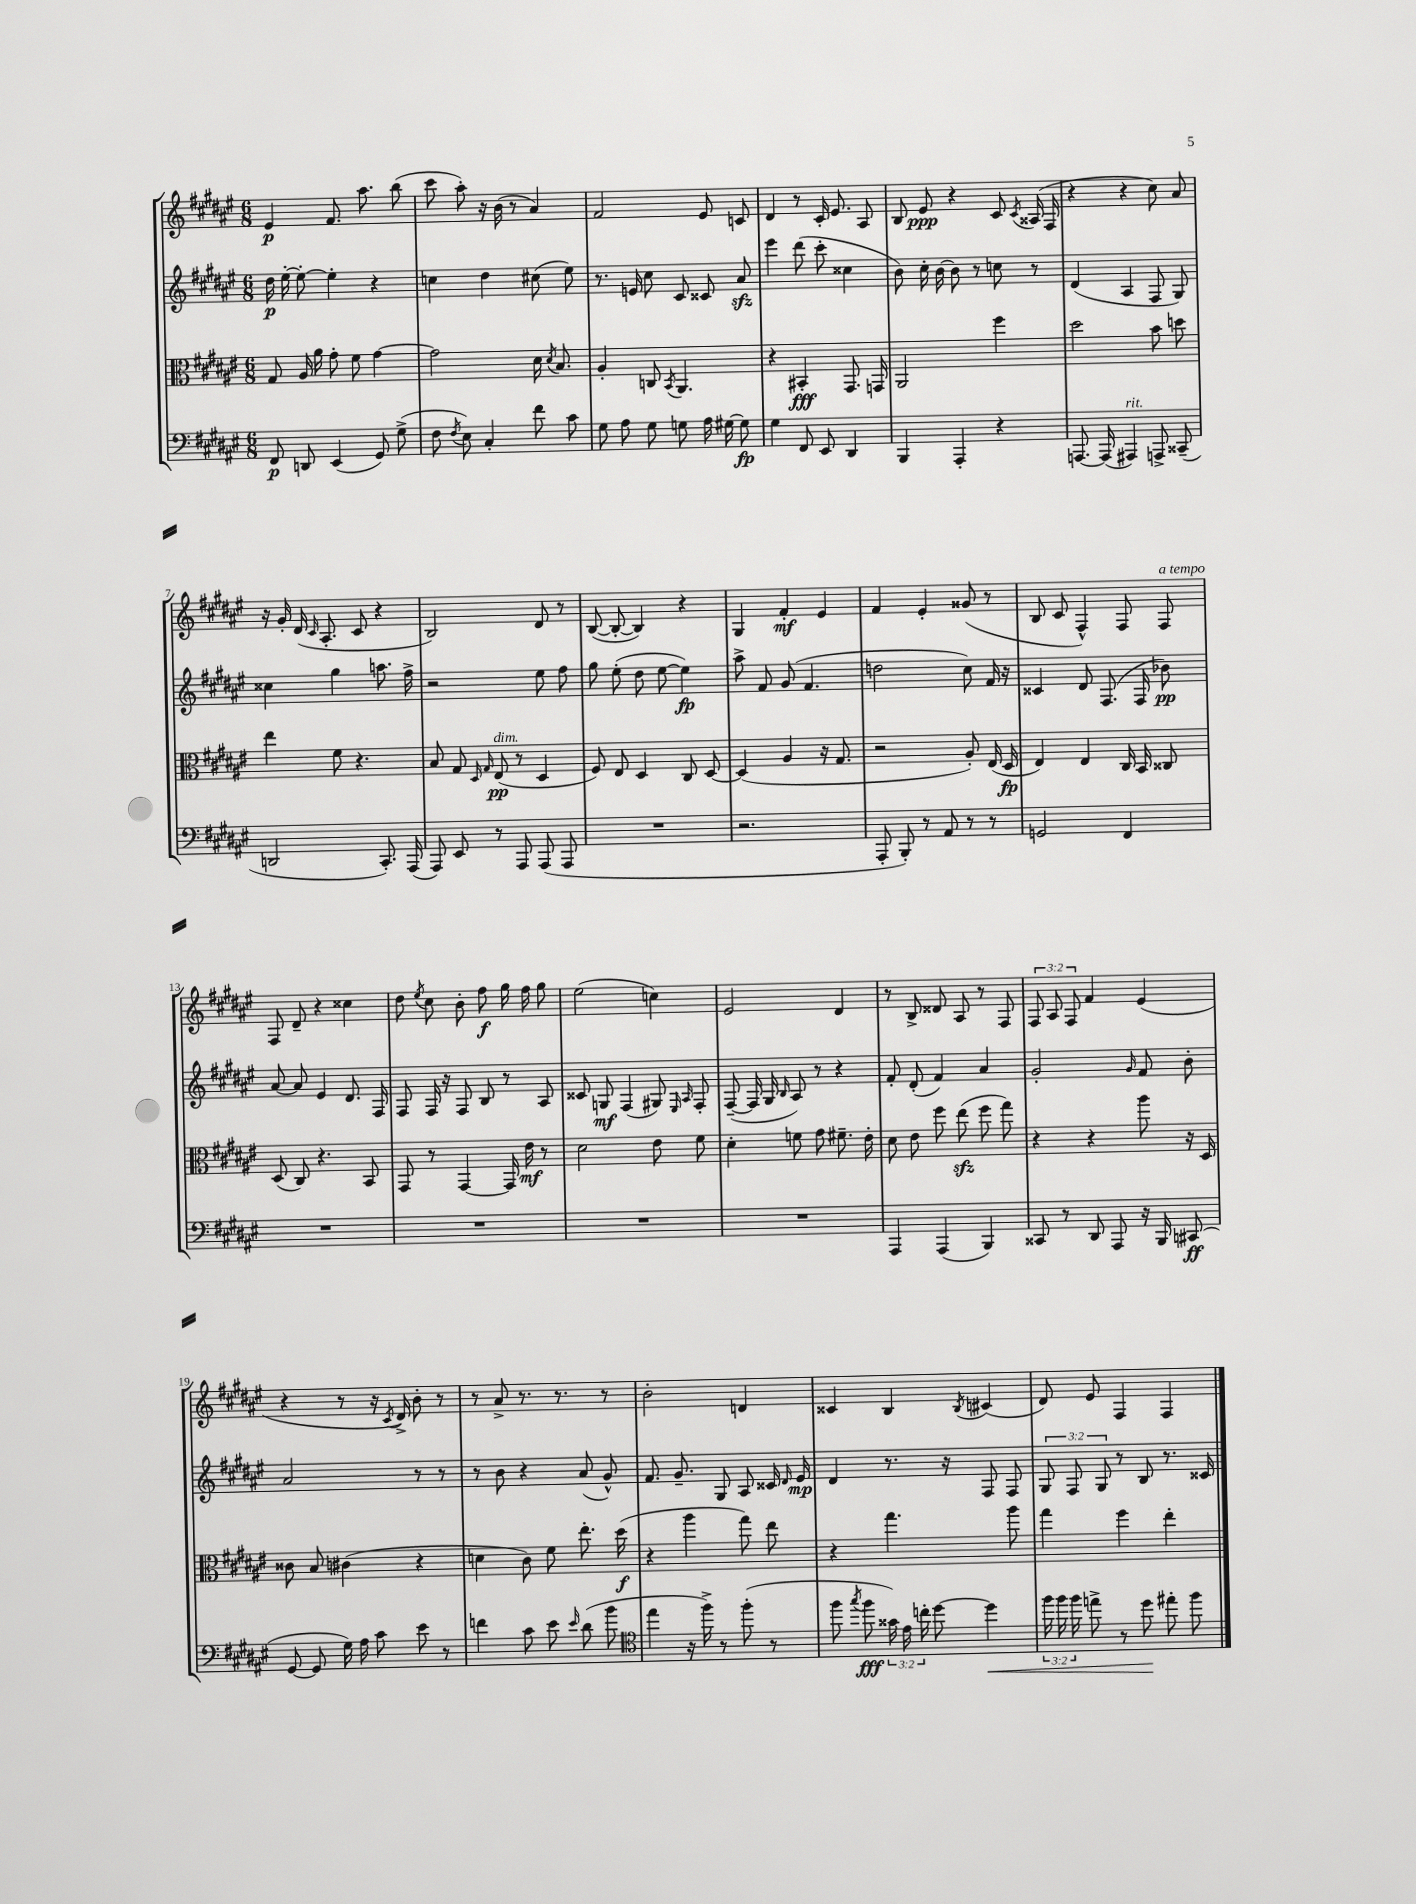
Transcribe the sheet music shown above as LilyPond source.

<<
\new StaffGroup <<
\new Staff = "s0" {
    \clef treble \key fis \major \numericTimeSignature \time 6/8 \override Staff.TupletNumber.text = #tuplet-number::calc-fraction-text
    \autoBeamOff eis'4\p fis'8. ais''8. b''8( |
    cis'''8 ais''8-.) r16 b'16( r8 ais'4) |
    fis'2 eis'8 c'8 |
    dis'4 r8 cis'16-. eis'8. ais8 |
    b8 eis'8\ppp r4 cis'8 \acciaccatura { cis'8 } aisis16( fis16 |
    r4 r4 cis''8) ais'8 |
    r16 gis'16-. dis'16( \grace { cis'16 } ais8.-. cis'8 r4 |
    b2) dis'8 r8 |
    b8~( b8~-. b4) r4 |
    gis4 fis'4-.\mf eis'4 |
    fis'4 eis'4-. gisis'8( r8 |
    b8 cis'8 fis4-^) fis8 fis8^\markup { \italic "a tempo" } |
    fis8 dis'8-- r4 cisis''4 |
    dis''8 \acciaccatura { eis''8 } cis''8 b'8-. fis''8\f gis''16 fis''16 gis''8 |
    eis''2( c''4) |
    eis'2 dis'4 |
    r8 b8-> disis'8 ais8 r8 fis8 |
    \tuplet 3/2 { fis8 ais8 fis8 } fis'4 eis'4( |
    r4 r8 r16 \acciaccatura { cis'8 } dis'16->) b'8-. r8 |
    r8 ais'8-> r8. r8. r8 |
    b'2-. d'4 |
    cisis'4 b4 \acciaccatura { b8 } cis'4( |
    dis'8) eis'8 fis4 fis4 \bar "|." |
}
\new Staff = "s1" {
    \clef treble \key fis \major \numericTimeSignature \time 6/8 \override Staff.TupletNumber.text = #tuplet-number::calc-fraction-text
    \autoBeamOff dis''16\p eis''16~-. eis''8~-. eis''4-. r4 |
    c''4 dis''4 cis''8( eis''8) |
    r8. e'16 cis''8 cis'8 cisis'8 ais'8\sfz |
    eis'''4 dis'''8( cis'''8-. cisis''4 |
    b'8) cis''16-. b'16~ b'8 r8 c''8 r8 |
    dis'4( ais4 fis8 gis8) |
    cisis''4 gis''4 a''8. fis''16-> |
    r2 eis''8 fis''8 |
    gis''8 eis''8-.( dis''8 eis''8~ eis''4\fp) |
    ais''8-> fis'8 gis'8( fis'4. |
    d''2 cis''8) fis'16 r16 |
    cisis'4 dis'8 fis8.( fis16 bes'8\pp) |
    ais'8~ ais'8 eis'4 dis'8. fis16 |
    fis8 fis16 r16 fis8 b8 r8 ais8 |
    cisis'8 g8\mf fis4( gis8) \grace { eis16 ais16 } fis8-. |
    fis8~--( fis16 gis16 \grace { b16 } ais8) r8 r4 |
    fis'8-. dis'8-.( fis'4) ais'4 |
    gis'2-. \grace { gis'16 } fis'8 b'8-. |
    ais'2 r8 r8 |
    r8 b'8 r4 ais'8( gis'8-^) |
    fis'8. gis'8.-- gis8 ais8 cisis'16 \grace { dis'16 } eis'16\mp |
    dis'4 r8. r16 fis8 fis8 |
    \tuplet 3/2 { gis8 fis8 gis8 } r8 b8 r8. cisis'16 \bar "|." |
}
\new Staff = "s2" {
    \clef alto \key fis \major \numericTimeSignature \time 6/8
    \autoBeamOff gis8 ais16 ais'16 gis'8-. fis'8 gis'4~ |
    gis'2 dis'16 \acciaccatura { dis'8 } b8. |
    ais4-. c8 \acciaccatura { b,8 } ais,4. |
    r4 bis,4-.\fff gis,8. g,16 |
    ais,2 fis''4 |
    dis''2 b'8 d''8 |
    eis''4 fis'8 r4. |
    b8 gis8 \grace { dis16 gis16 } eis8\pp^\markup { \italic "dim." }( r8 dis4 |
    fis8) eis8 dis4 cis8 dis8~ |
    dis4( ais4 r16 gis8. |
    r2 ais8-.) eis16( dis16\fp |
    eis4) eis4 cis16 b,16 cisis8 |
    dis8( cis8) r4. b,8 |
    gis,8 r8 gis,4~ gis,16 eis'16\mf r8 |
    dis'2 eis'8 fis'8 |
    dis'4-. f'8 gis'8 fis'8.-- eis'16-. |
    dis'8 eis'8 fis''8 eis''8\sfz( fis''8 gis''8) |
    r4 r4 ais''8 r16 dis16 |
    cisis'8 b8 cis'4( r4 |
    d'4 cis'8) fis'8 eis''8.-. dis''16\f( |
    r4 ais''4 gis''8) eis''8 |
    r4 gis''4. ais''8 |
    gis''4 fis''4 eis''4-. \bar "|." |
}
\new Staff = "s3" {
    \clef bass \key fis \major \numericTimeSignature \time 6/8 \override Staff.TupletNumber.text = #tuplet-number::calc-fraction-text
    \autoBeamOff fis,8\p d,8 eis,4( gis,8) gis8->( |
    fis8 \acciaccatura { fis8 } eis8) cis4-. fis'8 cis'8 |
    gis8 ais8 gis8 g8 ais16 gis16~ gis8\fp |
    gis4 fis,8 eis,8 dis,4 |
    b,,4 ais,,4-. r4 |
    a,,8.~ a,,16( ais,,4^\markup { \italic "rit." }) a,,8-> cisis,8--( |
    d,2 cis,8.-.) ais,,16( |
    ais,,8) eis,8 r8 ais,,8 ais,,8( ais,,8 |
    R2. |
    r2. |
    ais,,8-. b,,8-.) r8 ais,8 r8 r8 |
    g,2 fis,4 |
    R2. |
    R2. |
    R2. |
    R2. |
    ais,,4 ais,,4( b,,4) |
    cisis,8 r8 dis,8 ais,,8 r16 b,,16 cis,8\ff( |
    gis,8~ gis,8 gis16) ais16 cis'8 eis'8 r8 |
    f'4 cis'8 eis'8 \grace { eis'16 } dis'8( b'8 |
    \clef tenor eis''4 r16 fis''16->) r8 fis''8-.( r8 |
    fis''8 \acciaccatura { gis''8 } fis''8\fff \tuplet 3/2 { gisis'16) eis'16 c''16-. } dis''8~ dis''4\< |
    \tuplet 3/2 { fis''16 fis''16 fis''16 } e''8-> r8 dis''8\! eis''8-. fis''8 \bar "|." |
}
>>
>>
